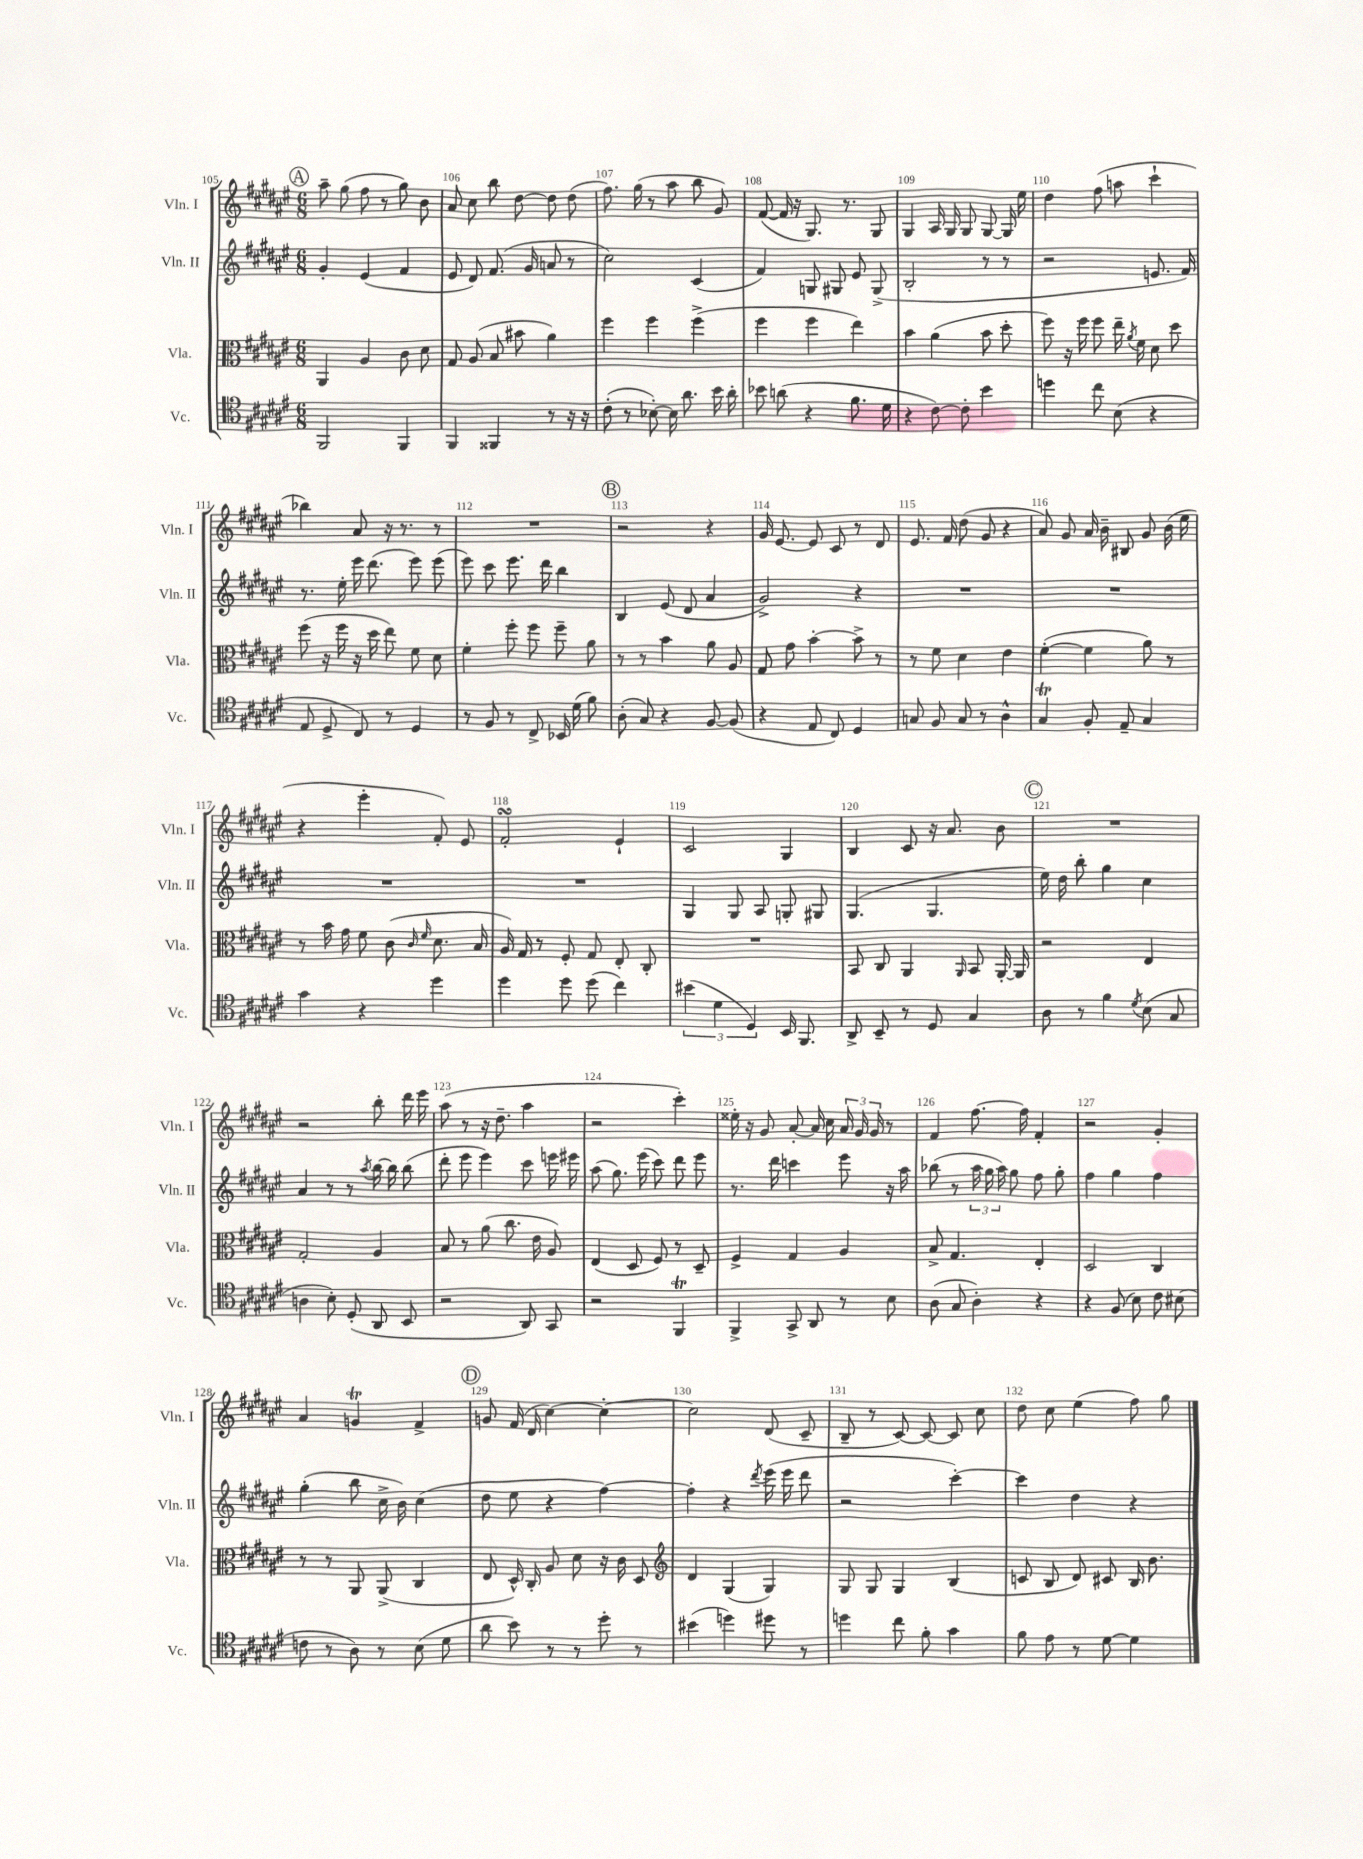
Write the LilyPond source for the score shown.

<<
\new StaffGroup <<
\new Staff = "s0" \with { instrumentName = "Vln. I" shortInstrumentName = "Vln. I" } {
    \clef treble \key fis \major \numericTimeSignature \time 6/8
    \autoBeamOff \mark \markup { \circle "A" } ais''8-- gis''8( fis''8 r8 gis''8) b'8 |
    ais'8 cis''8 b''8 dis''8~ dis''8 dis''8( |
    fis''8.) gis''16( r8 ais''8 b''8 gis'8) |
    fis'8~( fis'16 r16 gis8.) r8. gis8 |
    gis4 ais16 gis16 gis8 gis8~ gis16 eis''16 |
    dis''4 fis''8( a''8 cis'''4-! |
    bes''4) ais'8 r16 r8. r8 |
    R2. |
    \mark \markup { \circle "B" } r2 r4 |
    gis'16 eis'8.~ eis'8 cis'8 r8 dis'8 |
    eis'8. fis'16 dis''8( gis'8 r4 |
    ais'8) gis'8 ais'16 b'16-- bis8 gis'8 b'16( eis''16 |
    r4 eis'''4-. fis'8-.) eis'8 |
    fis'2-.\turn eis'4-! |
    cis'2 gis4 |
    b4 cis'8 r16 ais'8. b'8 |
    \mark \markup { \circle "C" } R2. |
    r2 b''8-. dis'''16 eis'''16 |
    ais''8( r8 r16 dis''8.-- ais''4 |
    r2 cis'''4-.) |
    eisis''16-. r16 gis'8 ais'8~-. ais'16 cis''16 \tuplet 3/2 { ais'16 gis'16 gis'16 } r8 |
    fis'4 fis''8.~ fis''16 fis'4-. |
    r2 gis'4-. |
    ais'4 g'4\trill fis'4-> |
    \mark \markup { \circle "D" } g'8 fis'16( dis'16 cis''4~) cis''4~-. |
    cis''2 dis'8( cis'8-- |
    b8-- r8 cis'8~) cis'8~ cis'8 cis''8 |
    dis''8 cis''8 eis''4( fis''8) gis''8 \bar "|." |
}
\new Staff = "s1" \with { instrumentName = "Vln. II" shortInstrumentName = "Vln. II" } {
    \clef treble \key fis \major \numericTimeSignature \time 6/8
    \autoBeamOff \mark \markup { \circle "A" } gis'4-. eis'4( fis'4 |
    eis'8 dis'8) fis'8.( gis'16 a'8 r8 |
    cis''2) cis'4( |
    fis'4) g8 gis8 eis'8 gis8->( |
    b2-. r8 r8 |
    r2 e'8. fis'16) |
    r8. eis''16-. eis'''16 dis'''8.( eis'''8) eis'''8( |
    eis'''8) cis'''8 eis'''8. dis'''16 b''4 |
    \mark \markup { \circle "B" } b4 eis'8( dis'8 ais'4 |
    gis'2->) r4 |
    R2. |
    R2. |
    R2. |
    R2. |
    gis4 gis8 ais8 g8-. gis8 |
    gis4.( gis4. |
    \mark \markup { \circle "C" } eis''16) dis''16 b''8-. gis''4 cis''4 |
    ais'4 r8 r8 \acciaccatura { ais''8 } b''16~ b''16 b''8( |
    dis'''8-. eis'''8 eis'''4) cis'''8 e'''16 eis'''16 |
    ais''8( gis''8.) eis'''16( cis'''8) dis'''8 eis'''8 |
    r8. dis'''16 c'''4 eis'''8 r16 ais''16 |
    bes''8( r8 \tuplet 3/2 { ais''16 gis''16 ais''16) } gis''8 fis''8 gis''8-. |
    fis''4 gis''4 fis''4 |
    gis''4-.( b''8 cis''16-> b'16) cis''4( |
    \mark \markup { \circle "D" } dis''8 eis''8 r4 fis''4~) |
    fis''4-. r4 \acciaccatura { dis'''8 } eis'''16( eis'''16 dis'''8 |
    r2 cis'''4~-.) |
    cis'''4 dis''4 r4 \bar "|." |
}
\new Staff = "s2" \with { instrumentName = "Vla." shortInstrumentName = "Vla." } {
    \clef alto \key fis \major \numericTimeSignature \time 6/8
    \autoBeamOff \mark \markup { \circle "A" } ais,4 ais4 cis'8 dis'8 |
    gis8 ais8( b8 bis'8 ais'4) |
    fis''4 fis''4 fis''4->( |
    fis''4 fis''4 eis''4) |
    b'4 ais'4( b'8 dis''8-. |
    fis''8) r16 fis''16 fis''8 eis''16-- \acciaccatura { ais'8 } fis'16 dis'8 dis''8 |
    fis''8( r16 fis''16 r16 dis''16 eis''8) fis'8 dis'8 |
    fis'4-. fis''8-. fis''8 fis''8-- ais'8 |
    \mark \markup { \circle "B" } r8 r8 b'4 ais'8 ais8 |
    gis8 gis'8 b'4~-. b'8-> r8 |
    r8 fis'8 dis'4 eis'4 |
    fis'4~-.( fis'4 ais'8) r8 |
    r8 b'16 gis'16 fis'8 cis'8( \grace { cis'16 fis'16 } dis'8. b16 |
    ais16) gis16 r8 fis8-. gis8 eis8-. cis8-. |
    R2. |
    b,8 cis8 ais,4 \grace { ais,16 } b,8 ais,16~-. ais,16 |
    \mark \markup { \circle "C" } r2 eis4 |
    gis2-. ais4 |
    b8 r8 ais'8( cis''8. eis'16 ais8) |
    eis4( dis8 fis8) r8 dis8-- |
    fis4-> gis4 ais4 |
    b8-> gis4. eis4-. |
    dis2 cis4 |
    r8 r8 ais,8 ais,8->( cis4 |
    \mark \markup { \circle "D" } eis8 dis16-^) cis16-. ais8 dis'8 r16 cis'16 dis8 |
    \clef treble dis'4 gis4( gis4) |
    gis8 gis8 gis4 b4( |
    c'8 b8 dis'8) cis'8 b16 b'8. \bar "|." |
}
\new Staff = "s3" \with { instrumentName = "Vc." shortInstrumentName = "Vc." } {
    \clef tenor \key fis \major \numericTimeSignature \time 6/8
    \autoBeamOff \mark \markup { \circle "A" } fis,2 fis,4 |
    fis,4 fisis,4 r8 r16 r16 |
    cis'8-.( r8 bes8~-.) bes16 ais'8. b'16 ais'16-. |
    bes'8 a'8( r4 fis'8. dis'16 |
    r4 cis'8~) cis'8-. b'4 |
    d''4 cis''8 b8( r4 |
    eis8 dis8-> cis8) r8 dis4 |
    r8 fis8 r8 cis8-> bes,16 dis'16( fis'8) |
    \mark \markup { \circle "B" } ais8-.( gis8) r4 fis8~ fis8( |
    r4 eis8 cis8) dis4 |
    g8 fis8 g8 r8 ais4-^ |
    gis4\trill fis8-. eis8-- gis4 |
    gis'4 r4 dis''4 |
    dis''4 dis''8 dis''8( cis''4) |
    \tuplet 3/2 { bis'4( dis'4 dis4) } b,16 fis,8. |
    ais,8-> b,8-- r8 dis8 gis4 |
    \mark \markup { \circle "C" } ais8 r8 fis'4 \acciaccatura { dis'8 } b8( gis8 |
    a4 b8-.) dis8-.( ais,8 b,8 |
    r2 ais,8) gis,8 |
    r2 fis,4\trill |
    fis,4-> gis,8-> ais,8 r8 b8 |
    ais8( gis8 ais4-.) r4 |
    r4 fis8( b8) cis'8 bis8( |
    c'8 r8 ais8) r8 b8( dis'8 |
    \mark \markup { \circle "D" } ais'8 b'8) r8 r8 dis''8-. r8 |
    bis'4( d''4) dis''8 r8 |
    d''4 cis''8 fis'8-. gis'4 |
    fis'8 eis'8 r8 dis'8~ dis'4 \bar "|." |
}
>>
>>
\layout { \context { \Score currentBarNumber = #105 \override BarNumber.break-visibility = ##(#f #t #t) barNumberVisibility = #all-bar-numbers-visible } }
